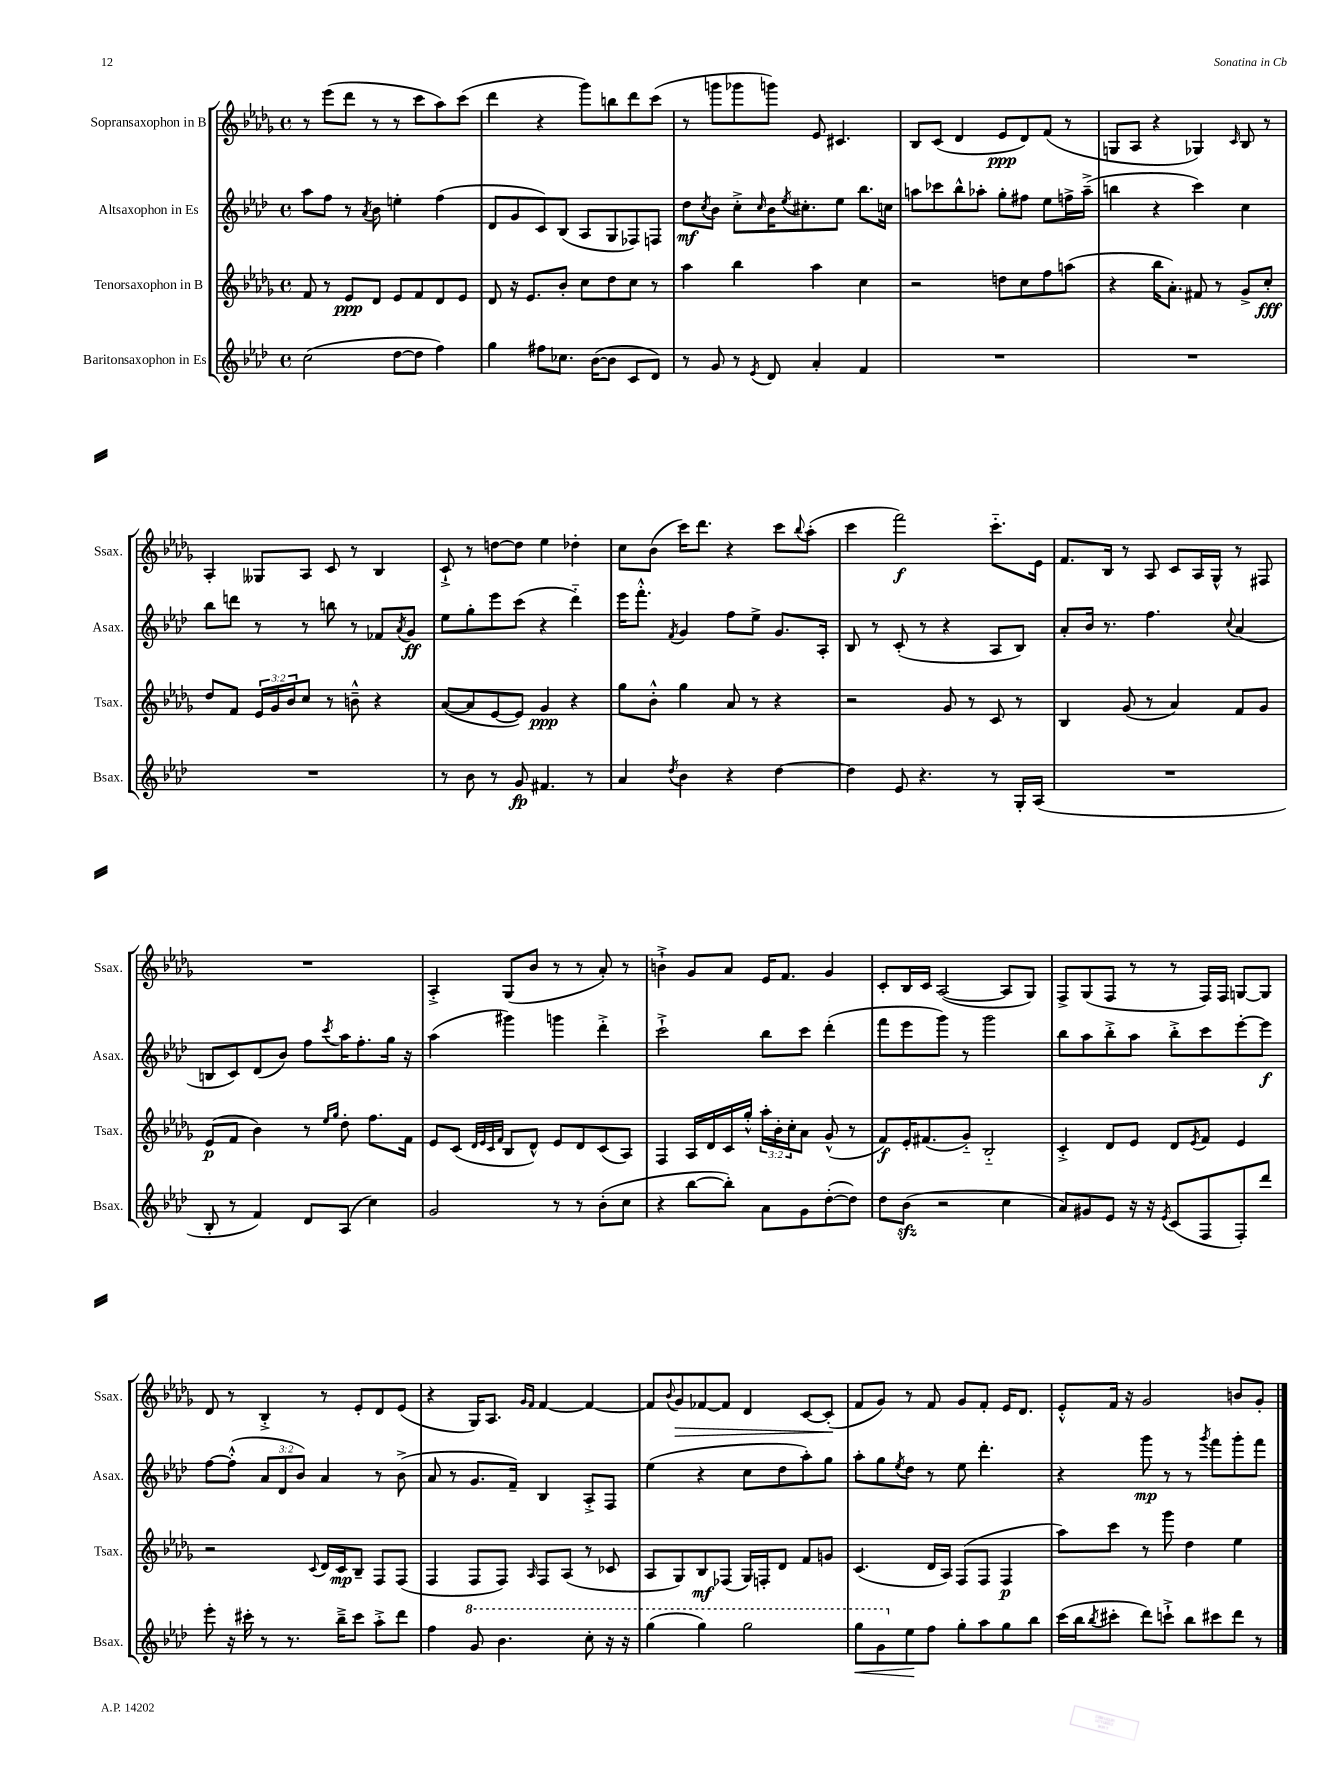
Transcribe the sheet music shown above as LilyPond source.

<<
\new StaffGroup <<
\new Staff = "s0" \with { instrumentName = "Sopransaxophon in B" shortInstrumentName = "Ssax." } {
    \clef treble \key des \major \defaultTimeSignature \time 4/4
    r8 ees'''8( des'''8 r8 r8 c'''8 aes''8) c'''8( |
    des'''4 r4 ges'''8) b''8 des'''8 c'''8( |
    r8 g'''8 ges'''8 g'''8) ees'8 cis'4. |
    bes8 c'8( des'4 ees'8\ppp des'8) f'8( r8 |
    g8 aes8 r4 ges4) \grace { c'16 } bes8 r8 |
    aes4-. geses8 aes8 c'8 r8 bes4 |
    c'8-!-> r8 d''8~ d''8 ees''4 des''4-. |
    c''8 bes'8( c'''16) des'''8. r4 c'''8 \appoggiatura { bes''8 } aes''8-.( |
    c'''4 f'''2\f) c'''8.-_ ees'16 |
    f'8. bes16 r8 aes8 c'8 aes16 ges16-^ r8 fis8 |
    R1 |
    aes4-.-> ges8( bes'8 r8 r8 aes'8-.) r8 |
    b'4-!-> ges'8 aes'8 ees'16 f'8. ges'4 |
    c'8-. bes16 c'16 aes2~( aes8 ges8) |
    f8-> ges8( f8 r8 r8 f16) f16 g8~ g8 |
    des'8 r8 bes4-.-> r8 ees'8-. des'8 ees'8( |
    r4 ges16) aes8. \grace { ges'16 f'16 } f'4~ f'4~ |
    f'8 \appoggiatura { bes'8 } ges'8\> fes'8~ fes'8 des'4 c'8~ c'8-.\!( |
    f'8 ges'8) r8 f'8 ges'8 f'8-. ees'16 des'8. |
    ees'8-.-^ f'16 r16 ges'2 b'8 ges'8-. \bar "|." |
}
\new Staff = "s1" \with { instrumentName = "Altsaxophon in Es" shortInstrumentName = "Asax." } {
    \clef treble \key aes \major \defaultTimeSignature \time 4/4 \override Staff.TupletNumber.text = #tuplet-number::calc-fraction-text
    aes''8 f''8 r8 \acciaccatura { aes'8 } bes'8 e''4-. f''4( |
    des'8 g'8 c'8) bes8( aes8 g8 fes8) f8 |
    des''8\mf \acciaccatura { c''8 } bes'8 c''8-.-> \grace { c''16 } bes'16 \acciaccatura { ees''8 } cis''8.-. ees''8 bes''8. c''16 |
    a''8 ces'''8 bes''8-^ aes''8-. g''8-. fis''8 ees''8 f''16-> aes''16--->( |
    b''4 r4 c'''4) c''4 |
    bes''8 d'''8 r8 r8 b''8 r8 fes'8 \acciaccatura { aes'8 } g'8\ff |
    ees''8 g''8-. ees'''8 c'''8( r4 des'''4-_) |
    ees'''16 f'''8.-.-^ \acciaccatura { f'8 } g'4 f''8 ees''8-> g'8. aes16-. |
    bes8 r8 c'8-.( r8 r4 aes8 bes8) |
    aes'8-. bes'16 r8. f''4. \appoggiatura { c''8 } aes'4( |
    b8 c'8) des'8( bes'8) f''8 \acciaccatura { c'''8 } aes''16 f''8.-. g''16 r16 |
    aes''4( gis'''4) g'''4 des'''4-.-> |
    c'''2-!-> bes''8 c'''8 des'''4-.( |
    f'''8 ees'''8 g'''8) r8 g'''2 |
    bes''8 aes''8 bes''8-.-> aes''8 bes''8-.-> c'''8 ees'''8~-. ees'''8\f |
    f''8~ f''8-.-^( \tuplet 3/2 { aes'8 des'8 bes'8) } aes'4 r8 bes'8->( |
    aes'8 r8 g'8. f'16--) bes4 aes8-.-> f8 |
    ees''4( r4 c''8 des''8 aes''8-.) g''8 |
    aes''8-. g''8 \acciaccatura { ees''8 } des''8 r8 ees''8 des'''4.-. |
    r4 g'''8\mp r8 r8 \acciaccatura { g'''8 } f'''8 g'''8-. f'''8 \bar "|." |
}
\new Staff = "s2" \with { instrumentName = "Tenorsaxophon in B" shortInstrumentName = "Tsax." } {
    \clef treble \key des \major \defaultTimeSignature \time 4/4 \override Staff.TupletNumber.text = #tuplet-number::calc-fraction-text
    f'8 r8 ees'8\ppp des'8 ees'8 f'8 des'8 ees'8 |
    des'8 r16 ees'8. bes'8-. c''8 des''8 c''8 r8 |
    aes''4 bes''4 aes''4 c''4 |
    r2 d''8 c''8 f''8 a''8( |
    r4 bes''16 aes'8.-.) fis'8 r8 ges'8-> c''8-.\fff |
    des''8 f'8 \tuplet 3/2 { ees'16 ges'16 bes'16 } c''8 r8 b'8---^ r4 |
    aes'8~( aes'8 ees'8~ ees'8) ges'4\ppp r4 |
    ges''8 bes'8-.-^ ges''4 aes'8 r8 r4 |
    r2 ges'8 r8 c'8 r8 |
    bes4 ges'8( r8 aes'4) f'8 ges'8 |
    ees'8\p( f'8 bes'4) r8 \grace { ees''16 ges''16 } des''8-. f''8. f'16 |
    ees'8 c'8( \grace { des'32 ees'32 c'32 f'32 } bes8 des'8-^) ees'8 des'8 c'8( aes8) |
    f4 aes16 des'16 c'16 ges''16-.-^ \tuplet 3/2 { aes''16-. bes'16-. c''16-. } aes'8 ges'8-^( r8 |
    f'8\f) ees'16-. fis'8.( ges'8-_) bes2-_ |
    c'4-.-> des'8 ees'8 des'8 \acciaccatura { ees'8 } f'8 ees'4 |
    r2 \appoggiatura { c'8 } des'16 c'16\mp bes8-- f8 f8( |
    f4 f8 f8) \grace { aes16 } f8 aes8( r8 ces'8 |
    aes8 ges8) bes8\mf fes8( ges16) f16-. des'8 f'8 g'8 |
    c'4.( des'16 aes16) f8( f8 f4\p |
    aes''8) c'''8 r8 ges'''8 des''4 ees''4 \bar "|." |
}
\new Staff = "s3" \with { instrumentName = "Baritonsaxophon in Es" shortInstrumentName = "Bsax." } {
    \clef treble \key aes \major \defaultTimeSignature \time 4/4
    c''2( des''8~ des''8 f''4) |
    g''4 fis''8 ces''8. bes'16~( bes'8 c'8 des'8) |
    r8 g'8 r8 \acciaccatura { ees'8 } des'8 aes'4-. f'4 |
    R1 |
    R1 |
    R1 |
    r8 bes'8 r8 g'8\fp fis'4. r8 |
    aes'4 \acciaccatura { des''8 } bes'4 r4 des''4~ |
    des''4 ees'8 r4. r8 g16-. aes16( |
    R1 |
    bes8-. r8 f'4) des'8 aes8( c''4) |
    g'2 r8 r8 bes'8-.( c''8 |
    r4 bes''8~ bes''8-.) aes'8 g'8 des''8~-.( des''8) |
    des''8 bes'8\sfz( r2 c''4 |
    aes'8) gis'8 ees'8 r16 r16 \acciaccatura { ees'8 } c'8( f8 f8-.) des'''8 |
    ees'''8-. r16 cis'''16-. r8 r8. bes''16---> cis'''8 aes''8-.-> des'''8 |
    f''4 \ottava #1 g''8 bes''4. c'''8-. r16 r16 |
    g'''4( g'''4) g'''2 |
    g'''8\< g''8 \ottava #0 ees''8\! f''8 g''8-. aes''8 g''8 bes''8 |
    c'''16( bes''16 \acciaccatura { bes''8 } cis'''8-. des'''8) c'''8-!-> bes''8 cis'''8 des'''8 r8 \bar "|." |
}
>>
>>
\layout { \context { \Score \remove "Bar_number_engraver" } }
